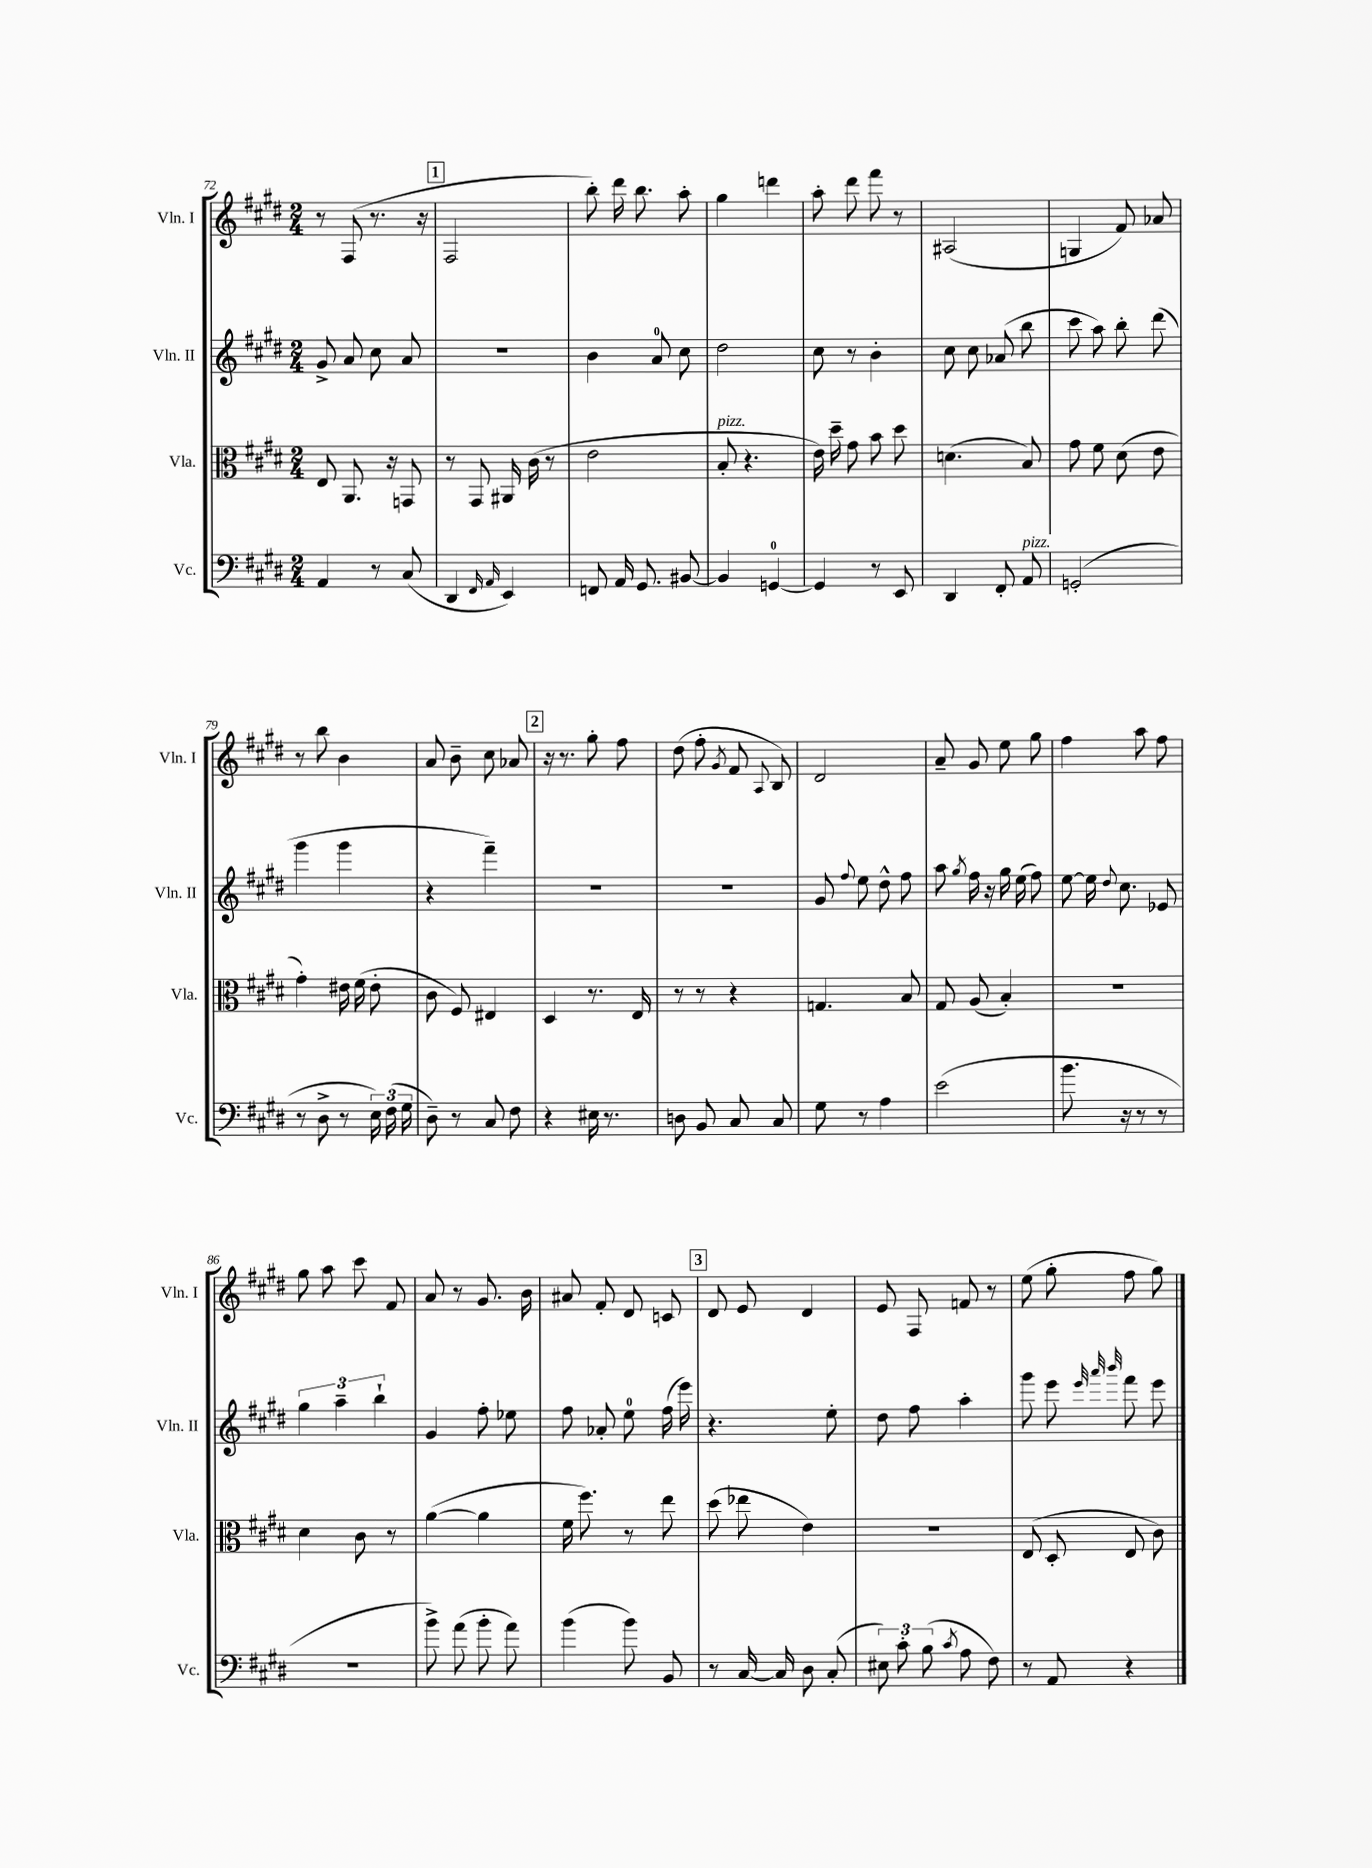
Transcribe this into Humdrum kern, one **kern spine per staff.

**kern	**kern	**kern	**kern
*staff4	*staff3	*staff2	*staff1
*clefF4	*clefC3	*clefG2	*clefG2
*k[f#c#g#d#]	*k[f#c#g#d#]	*k[f#c#g#d#]	*k[f#c#g#d#]
*M2/4	*M2/4	*M2/4	*M2/4
4AA	8E	8g#^	8r
.	8.AA	8a	(8F#
8r	.	8cc#	8.r
.	16r	.	.
(8C#	8GG	8a	.
.	.	.	16r
=	=	=	=
4DD#	8r	2r	2F#
.	8GG#	.	.
16qqFF#	.	.	.
16qqAA	.	.	.
4EE)	16AA#	.	.
.	(16c#	.	.
.	8r	.	.
=	=	=	=
8FF	2e	4b	8bb')
16AA	.	.	16ddd#
8.GG#	.	.	8.bb
.	.	8a	.
[8BB#	.	8cc#	8aa'
=	=	=	=
4BB#]	8B'	2dd#	4gg#
.	4.r	.	.
[4GG	.	.	4ddd
=	=	=	=
4GG]	16e)	8cc#	8aa'
.	16dd#~	.	.
.	8g#	8r	8ddd#
8r	8b	4b'	8fff#
8EE	8dd#	.	8r
=	=	=	=
4DD#	(4.d	8cc#	(2A#
.	.	8cc#	.
8FF#'	.	(8a-	.
8AA	8B)	8bb	.
=	=	=	=
(2GG'	8g#	8ccc#	4G
.	8f#	8aa)	.
.	(8d#	8bb'	8f#)
.	8e	(8ddd#	8a-
=	=	=	=
8r	4g#')	4ggg#	8r
8D#^	.	.	8bb
8r	16e#	4ggg#	4b
.	(16f#	.	.
24E)	8e#'	.	.
(24F#	.	.	.
24G#	.	.	.
=	=	=	=
8D#~)	8c#	4r	8a
8r	8F#)	.	8b~
8C#	4E#	4fff#~)	8cc#
8F#	.	.	8a-
=	=	=	=
4r	4D#	2r	16r
.	.	.	8.r
16E#	8.r	.	8gg#'
8.r	.	.	.
.	.	.	8ff#
.	16E	.	.
=	=	=	=
8D	8r	2r	(8dd#
8BB	8r	.	8ff#'
.	.	.	8qg#
8C#	4r	.	8f#
.	.	.	8qqA
8C#	.	.	8B)
=	=	=	=
8G#	4.G	8g#	2d#
.	.	8qqff#	.
8r	.	8ee	.
4A	.	8dd#^^	.
.	8B	8ff#	.
=	=	=	=
(2e	8G#	8aa	8a~
.	.	8qgg#	.
.	(8A	16ff#	8g#
.	.	16r	.
.	4B')	16gg#	8ee
.	.	(16ee	.
.	.	8ff#)	8gg#
=	=	=	=
8.b	2r	[8ee	4ff#
.	.	16ee]	.
.	.	8qqdd#	.
16r	.	8.cc#	.
8r	.	.	8aa
8r	.	8e-	8ff#
=	=	=	=
2r	4d#	6gg#	8gg#
.	.	.	8aa
.	.	6aa~	.
.	8c#	.	8ccc#
.	.	6bb`	.
.	8r	.	8f#
=	=	=	=
8b^)	([4a	4g#	8a
(8a	.	.	8r
8b'	4a]	8ff#'	8.g#
8a)	.	8ee-	.
.	.	.	16b
=	=	=	=
(4b	16f#	8ff#	8a#
.	8.ff#)	.	.
.	.	8a-'	8f#'
8b)	8r	8ee	8d#
8BB	8ee	(16ff#	8c
.	.	16eee)	.
=	=	=	=
8r	(8dd#	4.r	8d#
[16C#	8ee-	.	8e
16C#]	.	.	.
8D#	4e)	.	4d#
(8C#'	.	8ee'	.
=	=	=	=
12E#)	2r	8dd#	8e
12c#'	.	.	.
.	.	8ff#	8F#
(12B	.	.	.
8qc#	.	.	.
8A	.	4aa'	8f
8F#)	.	.	8r
=	=	=	=
8r	(8E	8ggg#	(8ee
8AA	8D#'	8eee	8gg#'
.	.	32qqeee	.
.	.	32qqaaa	.
.	.	32qqbbb	.
4r	8E	8fff#	8ff#
.	8c#)	8eee	8gg#)
==	==	==	==
*-	*-	*-	*-
